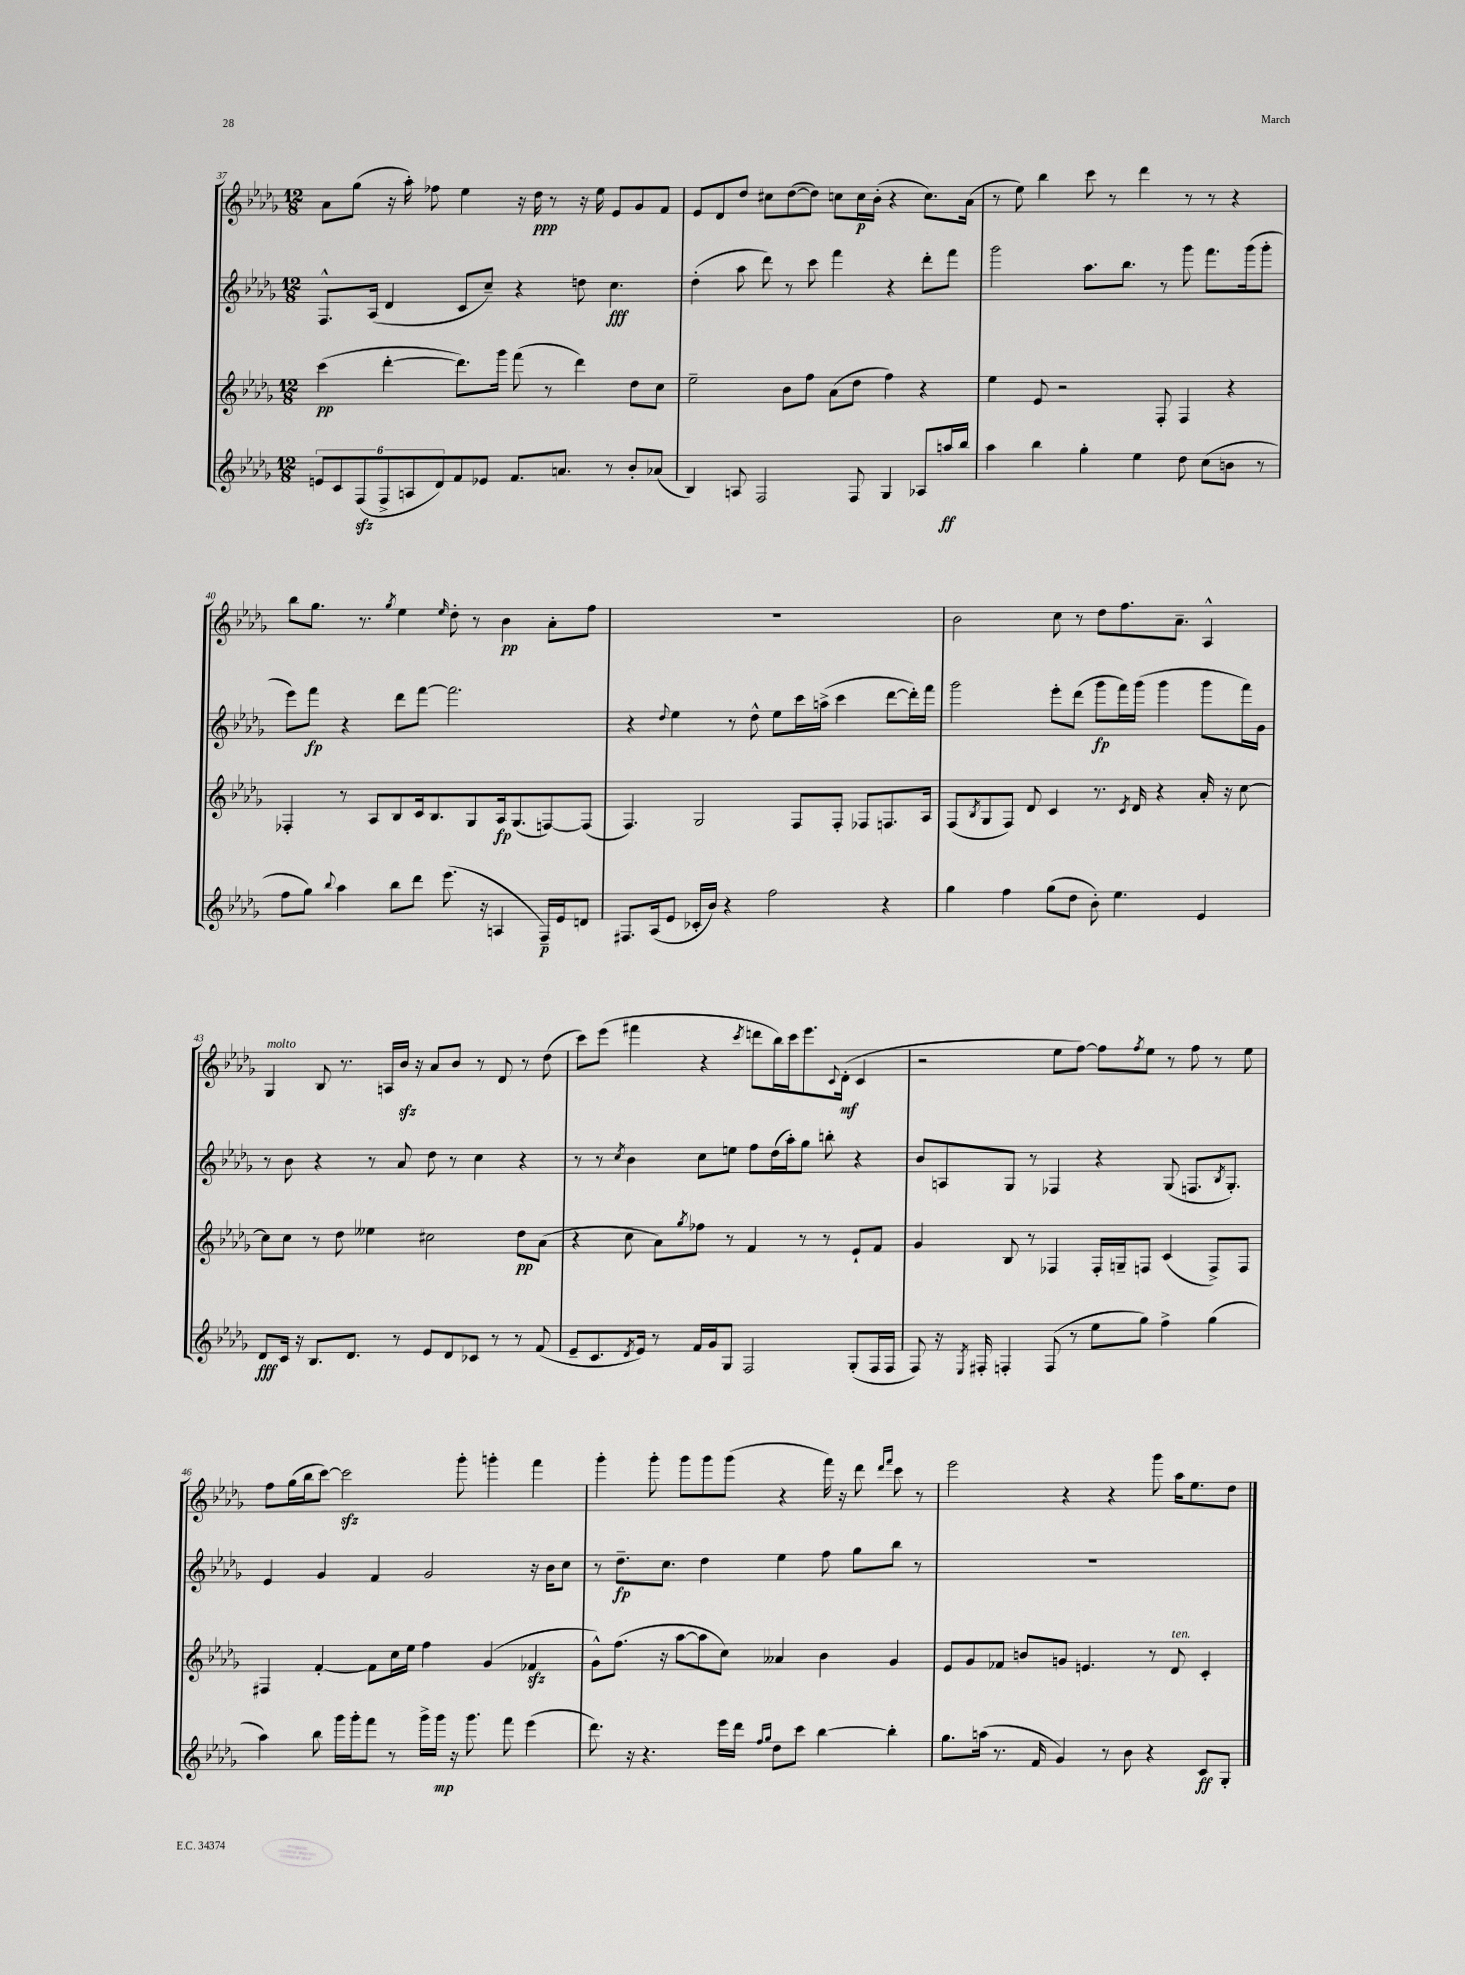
<<
\new StaffGroup <<
\new Staff = "s0" {
    \clef treble \key des \major \numericTimeSignature \time 12/8
    aes'8 ges''8( r16 aes''16-.) fes''8 ees''4 r16 des''16\ppp r8 r16 ees''16 ees'8 ges'8 f'8 |
    ees'8 des'8 des''8 cis''8 des''8~( des''8) c''8 c''16\p bes'16-.( r4 c''8.) aes'16( |
    r8 ees''8) bes''4 c'''8 r8 des'''4 r8 r8 r4 |
    bes''8 ges''8. r8. \acciaccatura { ges''8 } ees''4 \grace { ees''16 } des''8-. r8 bes'4\pp aes'8-. f''8 |
    R1. |
    bes'2 c''8 r8 des''8 f''8. aes'8.-- aes4-^ |
    ges4^\markup { \italic "molto" } bes8 r8. a16 bes'16\sfz r16 aes'8 bes'8 r8 des'8 r8 des''8( |
    c'''8) ees'''8( fis'''4 r4 \acciaccatura { c'''8 } d'''8 bes''16) c'''16 ees'''8. \appoggiatura { c'8 } des'16-.\mf( c'4 |
    r2 ees''8 f''8~) f''8 \acciaccatura { f''8 } ees''8 r8 f''8 r8 ees''8 |
    f''8 ges''16( bes''16 c'''8~) c'''2\sfz ges'''8-. g'''4-. f'''4 |
    ges'''4-. ges'''8-. ges'''8 ges'''8 ges'''8( r4 f'''16) r16 des'''8 \grace { des'''16 f'''16 } c'''8 r8 |
    ees'''2 r4 r4 ges'''8 aes''16 ees''8. des''8 \bar "|." |
}
\new Staff = "s1" {
    \clef treble \key des \major \numericTimeSignature \time 12/8
    f8.-^ aes16( des'4 c'8 c''8--) r4 d''8 c''4.\fff |
    des''4-.( aes''8 des'''8) r8 c'''8 f'''4 r4 des'''8-. f'''8 |
    ges'''2 aes''8. bes''8. r8 ges'''8 f'''8. ges'''16( ges'''8-. |
    ees'''8) f'''8\fp r4 des'''8 f'''8~ f'''2. |
    r4 \appoggiatura { des''8 } ees''4 r8 des''8-^ ees''8 c'''16 a''16->( c'''4 des'''8~ des'''16-.) f'''16 |
    ges'''2 ees'''8-. des'''8( ges'''8\fp f'''16) ges'''16( ges'''4 ges'''8 f'''16) ges'16 |
    r8 bes'8 r4 r8 aes'8 des''8 r8 c''4 r4 |
    r8 r8 \acciaccatura { c''8 } bes'4 c''8 e''8 f''8 des''16( aes''16-.) ges''8 b''8-. r4 |
    bes'8 a8 ges8 r8 fes4 r4 ges8( f8. \acciaccatura { bes8 } ges8.-.) |
    ees'4 ges'4 f'4 ges'2 r16 bes'16 c''8 |
    r8 des''8.--\fp c''8. des''4 ees''4 f''8 ges''8 bes''8 r8 |
    R1. \bar "|." |
}
\new Staff = "s2" {
    \clef treble \key des \major \numericTimeSignature \time 12/8
    c'''4\pp( des'''4~-. des'''8.) ges'''16 f'''8( r8 des'''4) des''8 c''8 |
    ees''2-- bes'8 f''8 aes'8( des''8 f''4) r4 |
    ees''4 ees'8 r2 f8-. f4 r4 |
    fes4-. r8 aes8 bes8 c'16 bes8. ges8 aes16\fp ges8.( f8~) f8( |
    f4.) ges2 f8 f8-. fes8 f8. aes16 |
    f8( \acciaccatura { bes8 } ges8 f8) des'8 c'4 r8. \acciaccatura { c'8 } des'16 r4 aes'16-. r16 c''8~ |
    c''8 c''8 r8 des''8 eeses''4 cis''2 des''8\pp aes'8( |
    r4 c''8 aes'8) \acciaccatura { ges''8 } fes''8 r8 f'4 r8 r8 ees'8-! f'8 |
    ges'4 bes8 r8 fes4 fes16-. g16-- f8 c'4( f8->) f8 |
    fis4 f'4~-. f'8 c''16 ees''16 f''4 ges'4( fes'4\sfz |
    ges'8-^) f''8.( r16 aes''8~ aes''8 c''8) aeses'4 bes'4 ges'4 |
    ees'8 ges'8 fes'8 b'8 g'8 e'4. r8 des'8^\markup { \italic "ten." } c'4-. \bar "|." |
}
\new Staff = "s3" {
    \clef treble \key des \major \numericTimeSignature \time 12/8
    \tuplet 6/4 { e'8 c'8 f8\sfz( f8-> a8 des'8) } f'8 ees'8 f'8. a'8. r8 bes'8-. aes'8( |
    bes4) a8 f2 f8 ges4 aes8 a''16\ff bes''16 |
    aes''4 bes''4 ges''4-. ees''4 des''8 c''8( b'8 r8 |
    f''8 ges''8) \appoggiatura { bes''8 } aes''4 bes''8 des'''8 ees'''8.( r16 a4 f16--\p) ees'16 d'8 |
    fis8. aes16( ees'8 ces'16-. bes'16) r4 f''2 r4 |
    ges''4 f''4 ges''8( des''8 bes'8-.) ees''4. ees'4 |
    des'8\fff c'16 r16 bes8. des'8. r8 ees'8 des'8 ces'8 r8 r8 f'8( |
    ees'8-- c'8. \acciaccatura { des'8 } ees'16) r8 f'16 ges'16 ges8 f2 ges8-.( f16 f16 |
    f8) r16 \acciaccatura { ees8 } fis16-. f4-. f8( r8 ees''8 ges''8) f''4-> ges''4( |
    aes''4) bes''8 ges'''16 ges'''16-. f'''8 r8 ges'''16-> ges'''16\mp r16 ges'''8. f'''8 ees'''4( |
    des'''8.) r16 r4. ees'''16 des'''16 \grace { f''16 ges''16 } des''8 c'''8 bes''4~ bes''4-. |
    ges''8. a''16( r8. f'16 ges'4) r8 bes'8 r4 c'8\ff ges8-. \bar "|." |
}
>>
>>
\layout { \context { \Score currentBarNumber = #37 } }
